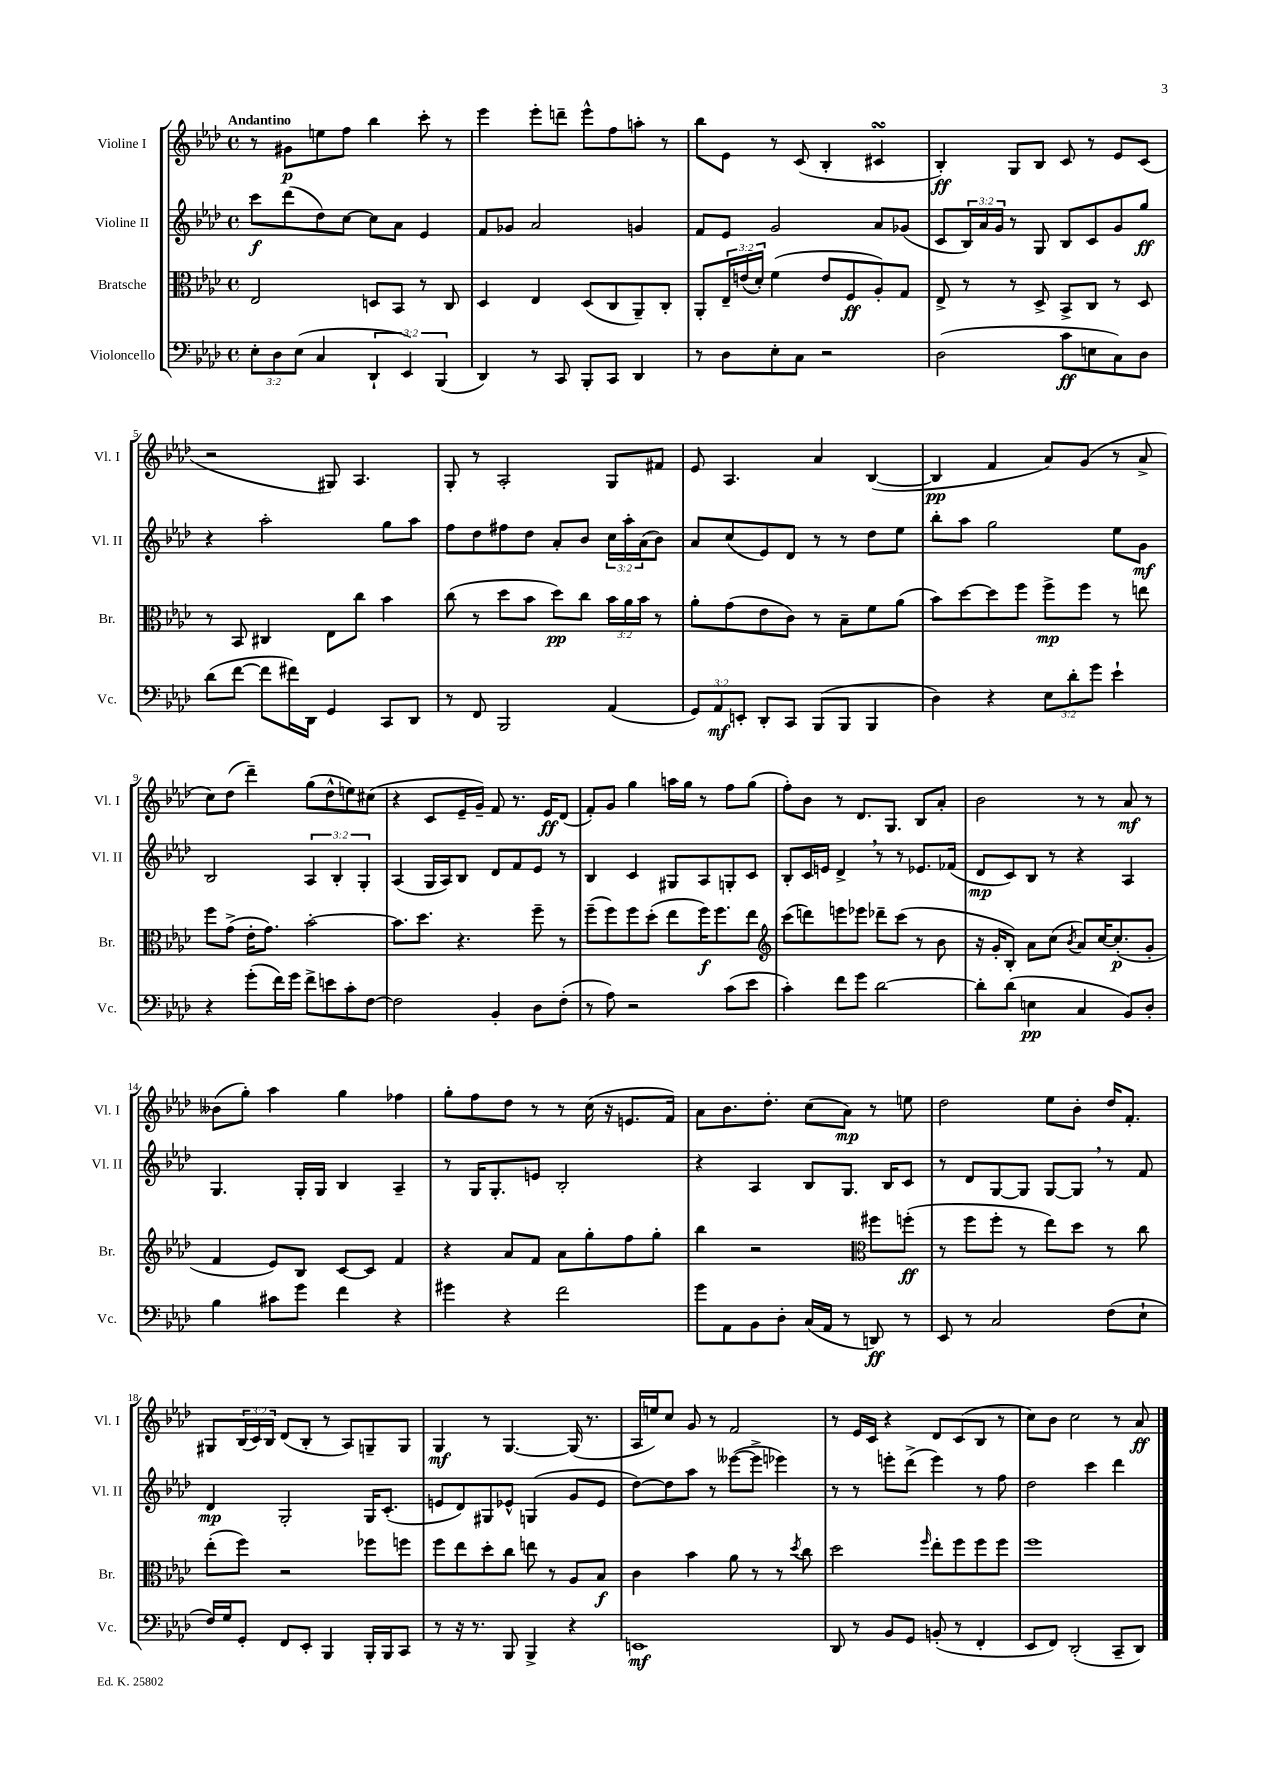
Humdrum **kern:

**kern	**dynam	**kern	**dynam	**kern	**dynam	**kern	**dynam
*part4	*part4	*part3	*part3	*part2	*part2	*part1	*part1
*staff4	*staff4	*staff3	*staff3	*staff2	*staff2	*staff1	*staff1
*I"Violoncello	*	*I"Bratsche	*	*I"Violine II	*	*I"Violine I	*
*I'Vc.	*	*I'Br.	*	*I'Vl. II	*	*I'Vl. I	*
*clefF4	*	*clefC3	*	*clefG2	*	*clefG2	*
*k[b-e-a-d-]	*	*k[b-e-a-d-]	*	*k[b-e-a-d-]	*	*k[b-e-a-d-]	*
*M4/4	*	*M4/4	*	*M4/4	*	*M4/4	*
*met(c)	*	*met(c)	*	*met(c)	*	*met(c)	*
=1	=1	=1	=1	=1	=1	=1	=1
!	!	!	!	!	!	!LO:TX:a:B:t=Andantino	!
12E-'\L	.	2E-/	.	8ccc\L	f	8r	.
12D-\	.	.	.	.	.	.	.
.	.	.	.	(8ddd-\	.	8g#X\L	p
(12E-\J	.	.	.	.	.	.	.
4C/	.	.	.	8dd-\)	.	8een\	.
.	.	.	.	[8cc\J	.	8ff\J	.
6DD-`/	.	8Dn/L	.	8cc\L]	.	4bb-\	.
.	.	8BB-/J	.	8a-\J	.	.	.
6EE-/)	.	.	.	.	.	.	.
.	.	8r	.	4e-/	.	8ccc'\	.
(6BBB-/	.	.	.	.	.	.	.
.	.	8C/	.	.	.	8r	.
=2	=2	=2	=2	=2	=2	=2	=2
4DD-/)	.	4D-/	.	8f/L	.	4eee-\	.
.	.	.	.	8g-X/J	.	.	.
8r	.	4E-/	.	2a-/	.	8eee-'\L	.
8CC/	.	.	.	.	.	8dddn~\J	.
8BBB-'/L	.	(8D-/L	.	.	.	8eee-^^\L	.
8CC/J	.	8C/	.	.	.	8ff\	.
4DD-/	.	8AA-~/)	.	4gn/	.	8aan'\J	.
.	.	8C'/J	.	.	.	8r	.
=3	=3	=3	=3	=3	=3	=3	=3
8r	.	8AA-'/L	.	8f/L	.	8bb-\L	.
8D-\L	.	24E-~/L	.	8e-/J	.	8e-\J	.
.	.	(24en/	.	.	.	.	.
.	.	24d-'/JJ)	.	.	.	.	.
8E-'\	.	(4f\	.	2g/	.	8r	.
8C\J	.	.	.	.	.	(8c/	.
2r	.	8e/L	.	.	.	4B-'/	.
.	.	8F/	ff	.	.	.	.
.	.	8A-'/)	.	8a-/L	.	4c#XsSsS/	.
.	.	8G/J	.	(8g-X/J	.	.	.
=4	=4	=4	=4	=4	=4	=4	=4
(2D-\	.	8E-^/	.	8c/L	.	4B-'/)	ff
.	.	8r	.	24B-/L)	.	.	.
.	.	.	.	24a-/	.	.	.
.	.	.	.	24g/JJ	.	.	.
.	.	8r	.	8r	.	8G/L	.
.	.	8D-^/	.	8G/	.	8B-/J	.
8c\L	ff	8BB-^/L	.	8B-/L	.	8c/	.
8En\	.	8C/J	.	8c/	.	8r	.
8C\)	.	8r	.	8g/	.	8e-/L	.
8D-\J	.	8D-/	.	8gg/J	ff	(8c/J	.
!!LO:LB:g=z
=5	=5	=5	=5	=5	=5	=5	=5
(8d-\L	.	8r	.	4r	.	2r	.
[8f\J	.	8BB-/	.	.	.	.	.
8f\L]	.	4C#X/	.	2aa-'\	.	.	.
16f#X\L)	.	.	.	.	.	.	.
16DD-\JJ	.	.	.	.	.	.	.
4GG/	.	8E-\L	.	.	.	8G#X/)	.
.	.	8cc\J	.	.	.	4.A-/	.
8CC/L	.	4b-\	.	8gg\L	.	.	.
8DD-/J	.	.	.	8aa-\J	.	.	.
=6	=6	=6	=6	=6	=6	=6	=6
8r	.	(8cc\	.	8ff\L	.	8G'/	.
8FF/	.	8r	.	8dd-\	.	8r	.
2BBB-/	.	8dd-\L	.	8ff#X\	.	2A-'/	.
.	.	8b-\J	.	8dd-\J	.	.	.
.	.	8dd-\L)	pp	8a-'/L	.	.	.
.	.	8cc\J	.	8b-/J	.	.	.
(4AA-/	.	24b-\LL	.	24cc\LL	.	8G/L	.
.	.	24a-\	.	24aa-'\	.	.	.
.	.	24b-\JJ	.	(24a-\J	.	.	.
.	.	8r	.	8b-\J)	.	8f#X/J	.
=7	=7	=7	=7	=7	=7	=7	=7
12GG/L)	.	8a-'\L	.	8a-/L	.	8e-/	.
12AA-/	mf	.	.	.	.	.	.
.	.	(8g\	.	(8cc/	.	4.A-/	.
12EEn'/J	.	.	.	.	.	.	.
8DD-'/L	.	8e-\	.	8e-/)	.	.	.
8CC/J	.	8c\J)	.	8d-/J	.	.	.
(8BBB-/L	.	8r	.	8r	.	4a-/	.
8BBB-/J	.	8B-~\L	.	8r	.	.	.
4BBB-/	.	8f\	.	8dd-\L	.	([4B-/	.
.	.	(8a-\J	.	8ee-\J	.	.	.
=8	=8	=8	=8	=8	=8	=8	=8
4D-\)	.	8b-\L)	.	8bb-'\L	.	4B-/]	pp
.	.	[8dd-\	.	8aa-\J	.	.	.
4r	.	8dd-\]	.	2gg\	.	4f/	.
.	.	8ff\J	.	.	.	.	.
12E-\L	.	8ff^\L	mp	.	.	8a-/L)	.
12d-'\	.	.	.	.	.	.	.
.	.	8ff\J	.	.	.	(8g/J	.
12g\J	.	.	.	.	.	.	.
4e-`\	.	8r	.	8ee-\L	.	8r	.
.	.	8een\	.	8g\J	mf	8a-^/	.
!!LO:LB:g=z
=9	=9	=9	=9	=9	=9	=9	=9
4r	.	8ff\L	.	2B-/	.	8cc\L)	.
.	.	(8g^\J	.	.	.	(8dd-\J	.
(8g'\L	.	16e-'\KL	.	.	.	4ddd-~\)	.
.	.	8.g\J)	.	.	.	.	.
16f\L)	.	.	.	.	.	.	.
16g\JJ	.	.	.	.	.	.	.
8f^\L	.	[2b-'\	.	6A-/	.	(8gg\L	.
8en\	.	.	.	.	.	8dd-^^\	.
.	.	.	.	6B-'/	.	.	.
8c'\	.	.	.	.	.	8een\)	.
.	.	.	.	6G'/	.	.	.
[8F\J	.	.	.	.	.	(8cc#X\J	.
=10	=10	=10	=10	=10	=10	=10	=10
2F\]	.	8.b-\L]	.	(4A-/	.	4r	.
.	.	8.dd-\J	.	.	.	.	.
.	.	.	.	16G/LL	.	8c/L	.
.	.	.	.	16A-/J)	.	.	.
.	.	4.r	.	8B-/J	.	16e-~/L	.
.	.	.	.	.	.	16g~/JJ)	.
4BB-'/	.	.	.	8d-/L	.	8f/	.
.	.	.	.	8f/	.	8.r	.
8D-\L	.	8ff~\	.	8e-/J	.	.	.
.	.	.	.	.	.	16e-/KL	ff
(8F'\J	.	8r	.	8r	.	(8d-/J	.
=11	=11	=11	=11	=11	=11	=11	=11
8r	.	(8ff~\L	.	4B-/	.	8f'/L)	.
8A-\)	.	8ff\)	.	.	.	8g/J	.
2r	.	8ff\	.	4c/	.	4gg\	.
.	.	(8dd-'\J	.	.	.	.	.
.	.	8ee-\L	.	8G#X/L	.	16aan\LL	.
.	.	.	.	.	.	16gg\JJ	.
.	.	16ff\K)	f	8A-/	.	8r	.
.	.	8.ff\	.	.	.	.	.
(8c\L	.	.	.	8Gn'/	.	8ff\L	.
8e-\J	.	8ee-\J	.	8c/J	.	(8gg\J	.
=12	=12	=12	=12	=12	=12	=12	=12
*	*	*clefG2	*	*	*	*	*
4c'\)	.	(8ccc\L	.	8B-'/L	.	8ff'\L)	.
.	.	8dddn\)	.	16c/L	.	8b-\J	.
.	.	.	.	16en/JJ	.	.	.
8f\L	.	8eeen\	.	4d-^,/	.	8r	.
8g\J	.	8eee-X\J	.	.	.	8.d-/L	.
[2d-\	.	8ddd-X~\L	.	8r	.	.	.
.	.	.	.	.	.	8.G/J	.
.	.	(8ccc\J	.	8r	.	.	.
.	.	8r	.	8.e-X/L	.	8B-/L	.
.	.	8b-\	.	.	.	8a-'/J	.
.	.	.	.	(16f-X/Jk	.	.	.
=13	=13	=13	=13	=13	=13	=13	=13
8d-'\L]	.	16r	.	8d-/L	mp	2b-\	.
.	.	16g'/KL	.	.	.	.	.
(8d-\J	.	8B-'/J)	.	8c/)	.	.	.
4En\	pp	8a-\L	.	8B-/J	.	.	.
.	.	(8cc\J	.	8r	.	.	.
.	.	8qb-/	.	.	.	.	.
4C/	.	8a-/L)	.	4r	.	8r	.
.	.	[16cc/K	.	.	.	8r	.
.	.	(8.cc'/]	p	.	.	.	.
8BB-/L)	.	.	.	4A-/	.	8a-/	mf
8D-'/J	.	8g'/J	.	.	.	8r	.
!!LO:LB:g=z
=14	=14	=14	=14	=14	=14	=14	=14
4B-\	.	4f/	.	4.G/	.	(8b--X\L	.
.	.	.	.	.	.	8gg'\J)	.
8c#X\L	.	8e-/L)	.	.	.	4aa-\	.
8g\J	.	8B-/J	.	16G'/LL	.	.	.
.	.	.	.	16G/JJ	.	.	.
4f\	.	[8c/L	.	4B-/	.	4gg\	.
.	.	8c/J]	.	.	.	.	.
4r	.	4f/	.	4A-~/	.	4ff-X\	.
=15	=15	=15	=15	=15	=15	=15	=15
4g#X\	.	4r	.	8r	.	8gg'\L	.
.	.	.	.	16G/KL	.	8ff\	.
.	.	.	.	8.G'/	.	.	.
4r	.	8a-/L	.	.	.	8dd-\J	.
.	.	8f/J	.	8en/J	.	8r	.
2f\	.	8a-\L	.	2B-'/	.	8r	.
.	.	8gg'\	.	.	.	(16cc\	.
.	.	.	.	.	.	16r	.
.	.	8ff\	.	.	.	8.en/L	.
.	.	8gg'\J	.	.	.	.	.
.	.	.	.	.	.	16f/Jk)	.
=16	=16	=16	=16	=16	=16	=16	=16
8g\L	.	4bb-\	.	4r	.	8a-\L	.
8AA-\	.	.	.	.	.	8.b-\	.
8BB-\	.	2r	.	4A-/	.	.	.
.	.	.	.	.	.	8.dd-'\J	.
8D-'\J	.	.	.	.	.	.	.
(16C/LL	.	.	.	8B-/L	.	(8cc\L	.
16AA-/JJ	.	.	.	.	.	.	.
8r	.	.	.	8.G/J	.	8a-\J)	mp
*	*	*clefC3	*	*	*	*	*
8DDn/)	ff	8ff#X\L	.	.	.	8r	.
.	.	.	.	16B-/KL	.	.	.
8r	.	(8ffn'\J	ff	8c/J	.	8een\	.
=17	=17	=17	=17	=17	=17	=17	=17
8EE-/	.	8r	.	8r	.	2dd-\	.
8r	.	8ff\L	.	8d-/L	.	.	.
2C/	.	8ff'\J	.	[8G/	.	.	.
.	.	8r	.	8G/J]	.	.	.
.	.	8ee-\L)	.	[8G/L	.	8ee-\L	.
.	.	8dd-\J	.	8G,/J]	.	8b-'\J	.
(8F\L	.	8r	.	8r	.	16dd-/KL	.
.	.	.	.	.	.	8.f'/J	.
8E-`\J	.	8cc\	.	8f/	.	.	.
!!LO:LB:g=z
=18	=18	=18	=18	=18	=18	=18	=18
16F/LL)	.	(8ee-'\L	.	4d-/	mp	8G#X/L	.
16G/J	.	.	.	.	.	.	.
8GG'/J	.	8ff\J)	.	.	.	(24B-/L	.
.	.	.	.	.	.	24c/)	.
.	.	.	.	.	.	24B-/JJ	.
8FF/L	.	2r	.	2G'/	.	(8d-/L	.
8EE-'/J	.	.	.	.	.	8B-'/J	.
4BBB-/	.	.	.	.	.	8r	.
.	.	.	.	.	.	8A-/L)	.
16BBB-'/LL	.	8ff-X\L	.	16G/KL	.	8Gn~/	.
16BBB-/J	.	.	.	(8.c'/J	.	.	.
8CC/J	.	8ffn\J	.	.	.	8G/J	.
=19	=19	=19	=19	=19	=19	=19	=19
8r	.	8ff\L	.	8en/L	.	4G/	mf
16r	.	8ee-\	.	8d-/)	.	.	.
8.r	.	.	.	.	.	.	.
.	.	8dd-'\	.	8G#X/	.	8r	.
8BBB-/	.	8cc\J	.	8e-X^^/J	.	[4.G/	.
4BBB-^/	.	8een\	.	(4Gn/	.	.	.
.	.	8r	.	.	.	.	.
4r	.	8A-/L	.	8g/L	.	(16G/]	.
.	.	.	.	.	.	8.r	.
.	.	8B-/J	f	8e-/J	.	.	.
=20	=20	=20	=20	=20	=20	=20	=20
1EEn	mf	4c\	.	[8dd-\L)	.	16A-/LL	.
.	.	.	.	.	.	16een/J)	.
.	.	.	.	8dd-\]	.	8cc/J	.
.	.	4b-\	.	8aa-\J	.	8g/	.
.	.	.	.	8r	.	8r	.
.	.	8a-\	.	([8eee--X\L	.	2f/	.
.	.	8r	.	8eee--^\J]	.	.	.
.	.	8r	.	4eee-X\)	.	.	.
.	.	8qdd-/	.	.	.	.	.
.	.	8cc\	.	.	.	.	.
=21	=21	=21	=21	=21	=21	=21	=21
8DD-/	.	2dd-\	.	8r	.	8r	.
8r	.	.	.	8r	.	16e-/LL	.
.	.	.	.	.	.	16c/JJ	.
8BB-/L	.	.	.	8eeen'\L	.	4r	.
8GG/J	.	.	.	(8ddd-^\J	.	.	.
.	.	16qqff/	.	.	.	.	.
(8BBn'/	.	8ee-'\L	.	4eee\)	.	8d-/L	.
8r	.	8ff\	.	.	.	(8c/	.
4FF'/	.	8ff\	.	8r	.	8B-/J	.
.	.	8ff\J	.	8ff\	.	8r	.
=22	=22	=22	=22	=22	=22	=22	=22
8EE-/L	.	1ff	.	2dd-\	.	8cc\L)	.
8FF/J)	.	.	.	.	.	8b-\J	.
(2DD-'/	.	.	.	.	.	2cc\	.
.	.	.	.	4ccc\	.	.	.
8CC~/L	.	.	.	4ddd-\	.	8r	.
8DD-/J)	.	.	.	.	.	8a-/	ff
==	==	==	==	==	==	==	==
*-	*-	*-	*-	*-	*-	*-	*-
